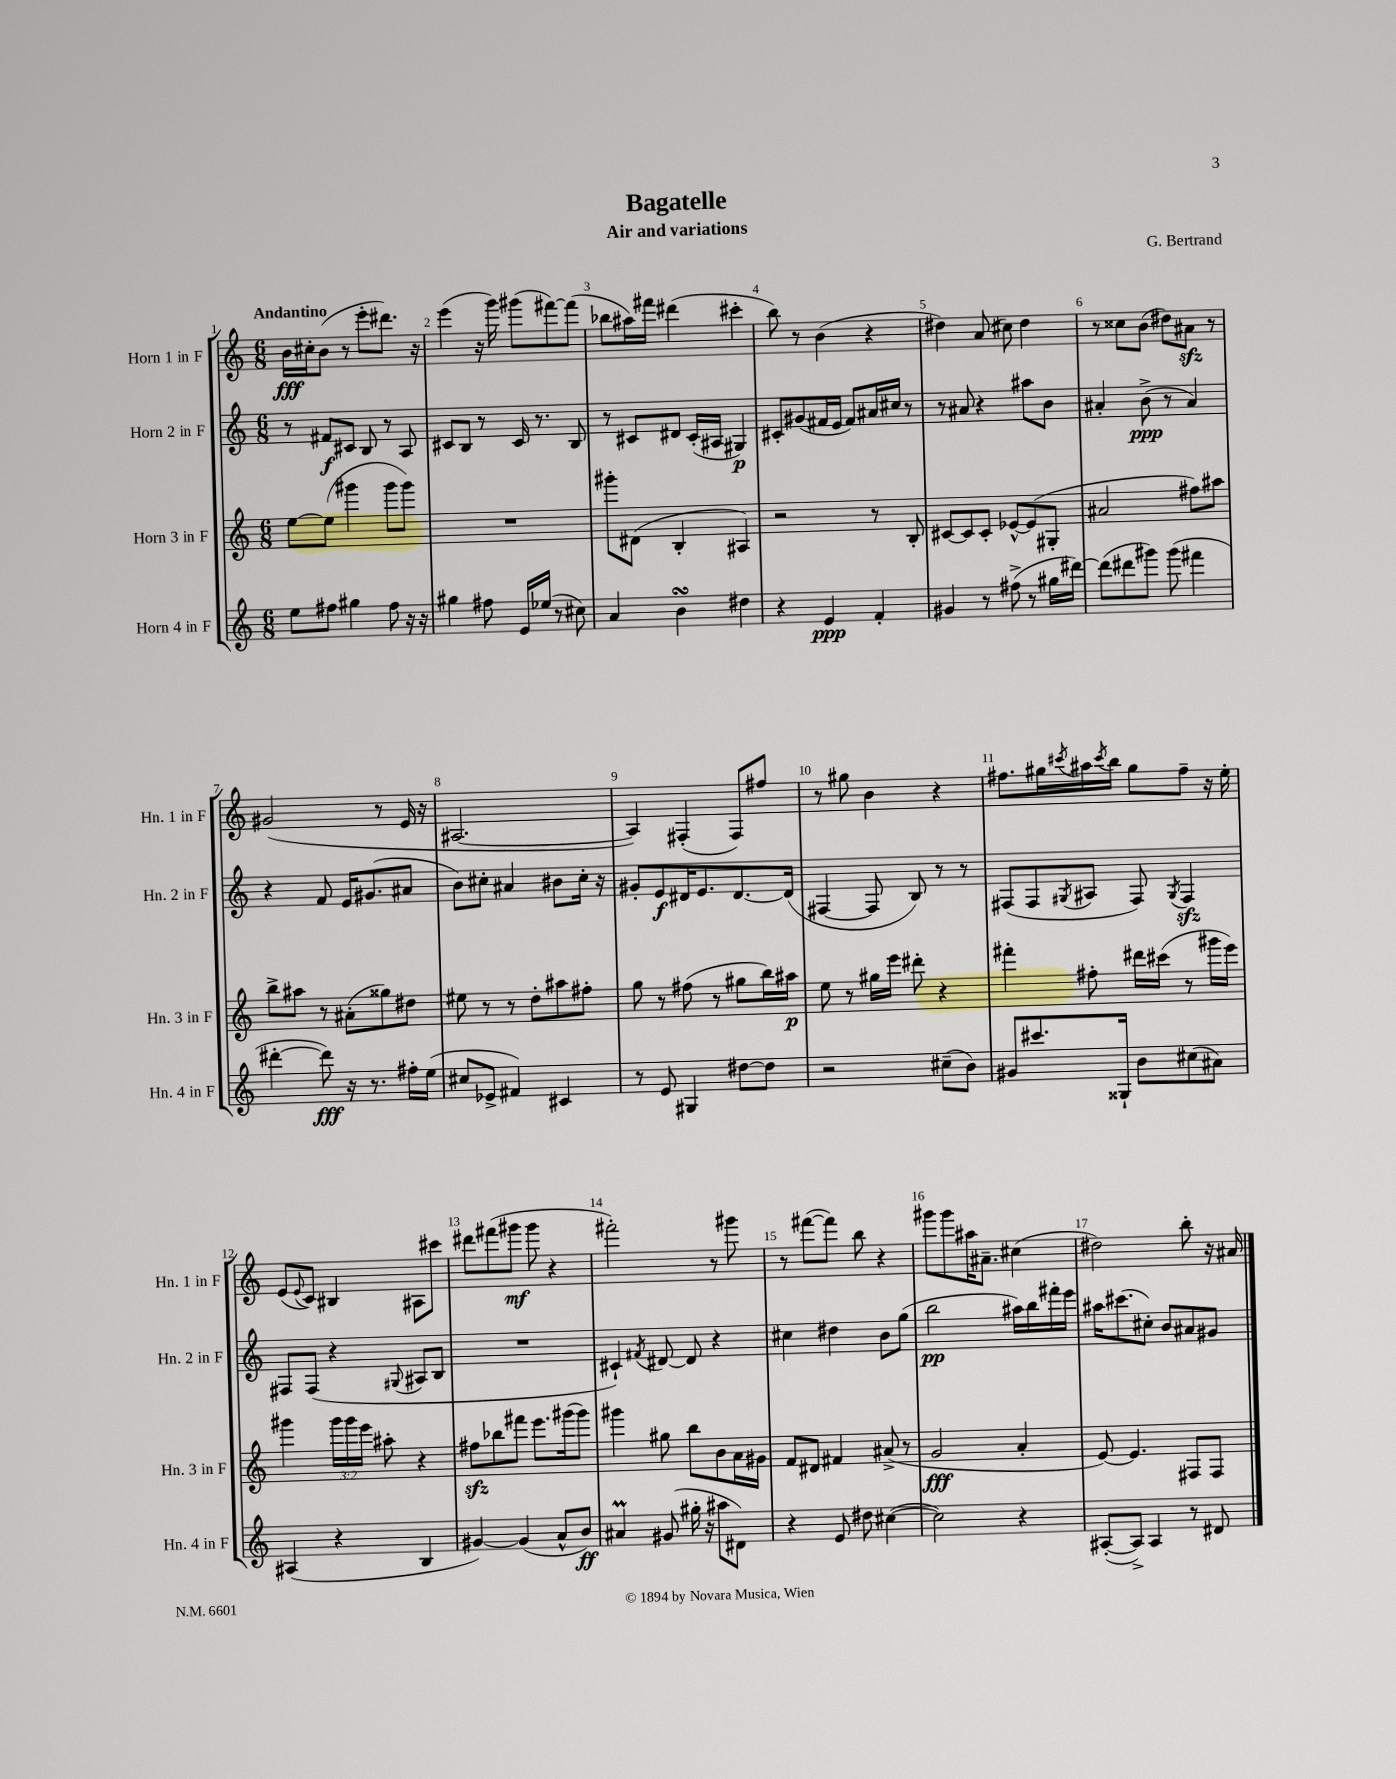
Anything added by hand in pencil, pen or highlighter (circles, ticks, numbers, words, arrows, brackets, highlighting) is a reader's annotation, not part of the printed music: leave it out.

**kern	**kern	**kern	**kern
*staff4	*staff3	*staff2	*staff1
*clefG2	*clefG2	*clefG2	*clefG2
*k[]	*k[]	*k[]	*k[]
*M6/8	*M6/8	*M6/8	*M6/8
8ee	[8ee	8r	16b
.	.	.	16cc#'
8ff#	(8ee]	8f#	(8b
4gg#	4ggg#	8c#	8r
.	.	8B	8eee'
8ff#	8ggg#	8r	8.ddd#)
16r	8ggg#)	8A	.
16r	.	.	16r
=	=	=	=
4gg#	2.r	8c#	(4eee
.	.	8B	.
8ff#	.	8r	16r
.	.	.	16ggg)
16e	.	16c#	(8ggg#
(16ee-	.	8.r	.
8r	.	.	[8fff#)
8cc#)	.	8B	(8fff#]
=	=	=	=
4a	8ggg#'	8r	8bb-
.	(8d#	8c#	16aa#)
.	.	.	16fff#
4b	4B'	8d#	(4ddd#
.	.	(16c#'	.
.	.	16A#	.
4dd#	4A#)	4G#)	4ccc#'
=	=	=	=
4r	2r	8c#'	8bb)
.	.	(8g#	8r
4e	.	16f#	(4b
.	.	16e	.
.	.	8f#)	.
4f'	8r	16a#	4r
.	.	16cc#	.
.	8B'	8r	.
=	=	=	=
4g#	[8c#	8r	4dd#)
.	8c#]	8a#	.
8r	8c#'	4r	(8a
(8ff#^	[8e-^^	.	8cc#)
8r	(8e-]	8aa#	4dd#
16gg#	8G#'	8b	.
[16ddd#)	.	.	.
=	=	=	=
(8ddd#]	2a#	4a#'	8r
8ddd#	.	.	8cc##
8ggg#)	.	(8b^	(8b
(8ggg#	.	8r	8dd#)
4fff#	8ff#)	4a#)	8a#
.	8aa#	.	8r
=	=	=	=
[4ddd#'	8bb^	4r	(2g#
.	8aa#	.	.
8ddd#])	8r	8f	.
16r	(8a#'	16e	.
8.r	.	(8.g#	.
.	8gg##)	.	8r
16ff#'	8dd#	8a#	16e
(16ee	.	.	16r
=	=	=	=
8cc#	8ee#	8b)	[2.A#
8e-^	8r	8cc#'	.
4f#)	8r	4a#	.
.	8dd'	.	.
4c#	8aa#	8b#	.
.	8ff#'	16cc#'	.
.	.	16r	.
=	=	=	=
8r	8gg	8g#'	4A#])
8e	8r	8e	.
4G#	(8ff#	16d#	(4F#'
.	.	8.e	.
.	8r	.	.
[8dd#	8gg#	[8.d#	8F#)
8dd#]	16bb)	.	8ff#
.	16aa#	(16d#]	.
=	=	=	=
2r	8ee	[4F#	8r
.	8r	.	8gg#
.	16gg#	8F#]	4b
.	16eee	.	.
.	8ddd#'	8B)	.
(8cc#~	4r	8r	4r
8b)	.	8r	.
=	=	=	=
8g#	4fff#'	(8F#	8.ff#
8.ccc#	.	8F#	.
.	.	.	16gg#
.	.	8qG#	8qccc#
.	8ff#'	8A#	16aa#
.	.	.	8qccc#
16G##`	.	.	16bb
8b	16ddd#	8F#)	8gg#
.	(16ccc#	.	.
.	.	8qG#	.
(8cc#	8r	4F#	8ff#~
8a#)	16ggg#	.	16r
.	16eee)	.	16ee'
=	=	=	=
(4A#	4ggg#	8F#	(8e
.	.	.	8qqe
.	.	(8F#	8c)
4r	24ggg#	4r	4B#
.	24ggg#	.	.
.	24eee	.	.
.	8aa#'	.	.
.	.	8qqG#	.
4B	4r	8A#	8A#
.	.	8B	8ccc#
=	=	=	=
[4g#)	8ff#	2.r	8ddd#
.	8bb-	.	(8fff#
(4g#]	8fff#	.	8ggg#
.	8.eee	.	8ggg#
8a^^	.	.	4r
.	(16ggg#	.	.
8b)	8ggg#)	.	.
=	=	=	=
4a#	4ggg#	4c#`)	2fff#')
.	.	8qf#	.
(8g#	8gg#	[8d#	.
16gg#'	8bb	8d#]	.
16r	.	.	.
8aa#	8b	4r	8r
8d#)	16a	.	8ggg#
.	16g#	.	.
=	=	=	=
4r	8f	4cc#	8r
.	8d#	.	([8fff#
8e	4f#	4dd#	8fff#])
8dd#	.	.	8bb
([4cc#	(8a#^	8b	4r
.	8r	(8gg	.
=	=	=	=
2cc#])	2g	2bb	8ggg#
.	.	.	8ggg#
.	.	.	16aa#
.	.	.	8.a#~
4r	4a'	16aa#)	(4cc#
.	.	16bb	.
.	.	16fff#'	.
.	.	16eee	.
=	=	=	=
([8A#'	[8e)	16aa#	2dd#)
.	.	(8.ccc#	.
8A#^])	4.e]	.	.
4A#	.	8cc#')	.
.	.	8b	.
8r	8F#	8a#	8bb'
8d#	8F#	8g#	16r
.	.	.	16a#
==	==	==	==
*-	*-	*-	*-
